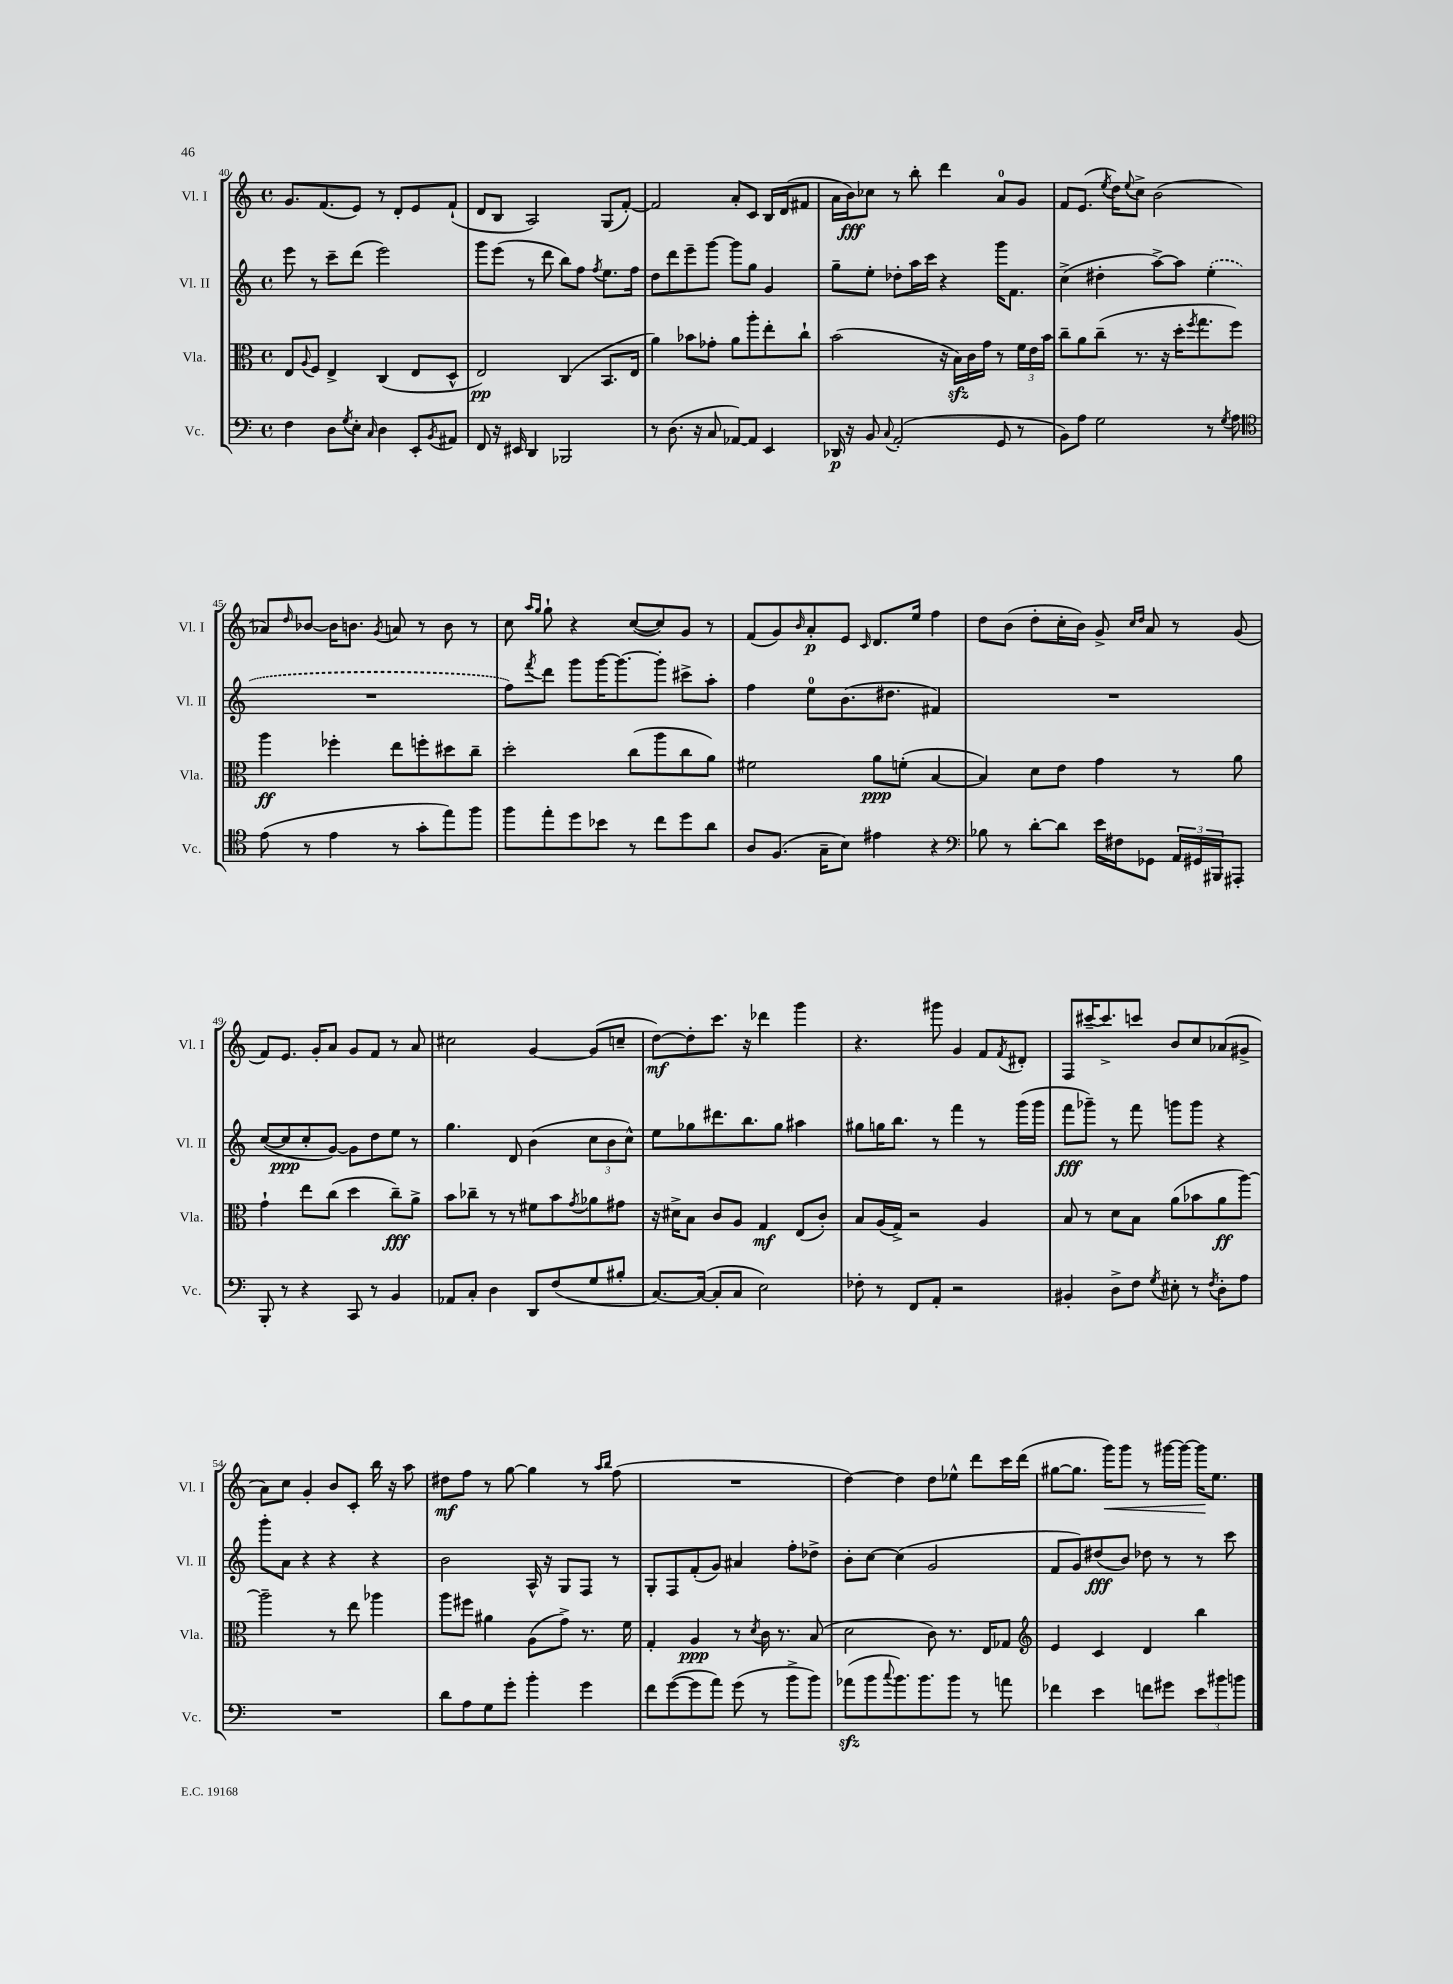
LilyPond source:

<<
\new StaffGroup <<
\new Staff = "s0" \with { instrumentName = "Vl. I" shortInstrumentName = "Vl. I" } {
    \clef treble \key c \major \defaultTimeSignature \time 4/4
    g'8. f'8.( e'8) r8 d'8-. e'8 f'8-!( |
    d'8 b8 a2) g8( f'8~-.) |
    f'2 a'8-. c'8 b16 d'16( fis'8 |
    a'16 b'16\fff) ces''8 r8 b''8-. d'''4 a'8-0 g'8 |
    f'8 e'8.( \acciaccatura { e''8 } d''16) \appoggiatura { e''8 } c''8-> b'2( |
    aes'8) \grace { d''16 } bes'8~ bes'16 b'8. \acciaccatura { g'8 } a'8 r8 b'8 r8 |
    c''8 \grace { a''16 g''16 } g''8-! r4 c''8~( c''8) g'8 r8 |
    f'8( g'8) \grace { b'16 } a'8-.\p e'8 \grace { c'16 } d'8. e''16 f''4 |
    d''8 b'8( d''8-. c''16-. b'16) g'8-> \grace { c''16 d''16 } a'8 r8 g'8( |
    f'8) e'8. g'16-. a'8 g'8 f'8 r8 a'8 |
    cis''2 g'4~ g'8( c''8-- |
    d''8~\mf) d''8-. c'''8. r16 des'''4 g'''4 |
    r4. gis'''8 g'4 f'8 \acciaccatura { f'8 } dis'8-. |
    f8 cis'''16~-- cis'''8.-> c'''8 b'8 c''8 aes'8( gis'8-> |
    a'8) c''8 g'4-. b'8 c'8-. b''16 r16 a''8 |
    dis''8\mf f''8 r8 g''8~ g''4 r8 \grace { a''16 b''16 } f''8( |
    R1 |
    d''4~) d''4 d''8 ees''8-^ d'''8 c'''16 d'''16( |
    gis''8~ gis''8. g'''16\<) g'''8 r8 gis'''16~ gis'''16~ gis'''16\! e''8. \bar "|." |
}
\new Staff = "s1" \with { instrumentName = "Vl. II" shortInstrumentName = "Vl. II" } {
    \clef treble \key c \major \defaultTimeSignature \time 4/4
    e'''8 r8 c'''8-- d'''8( e'''2) |
    g'''8 e'''8( r8 d'''8 b''8) f''8 \acciaccatura { f''8 } e''8. f''16 |
    d''8 d'''8 e'''8-- g'''8~ g'''8 g''8 g'4 |
    g''8-- e''8-. des''8-. a''16 c'''16 r4 g'''16 f'8. |
    c''4->( dis''4-. a''8~->) a''8 \once \slurDashed e''4-.( |
    R1 |
    f''8) \acciaccatura { f'''8 } d'''8 g'''8 g'''16~ g'''8.~ g'''8-. cis'''8-> a''8-. |
    f''4 e''8-0 b'8.( dis''8. fis'4) |
    R1 |
    c''8~( c''8\ppp c''8-. g'8~) g'8 d''8 e''8 r8 |
    g''4. d'8 b'4( \tuplet 3/2 { c''8 b'8 c''8-^) } |
    e''8 ges''8 dis'''8. b''8. ges''8 ais''4 |
    gis''8 g''16 b''8. r8 f'''4 r8 g'''16( g'''16 |
    f'''8\fff ges'''8--) r8 f'''8 g'''8 g'''8 r4 |
    g'''8-. a'8 r4 r4 r4 |
    b'2 a16-^ r16 g8 f8 r8 |
    g8-. f8 f'8-.( g'8) ais'4 f''8-. des''8-> |
    b'8-. c''8~ c''4( g'2 |
    f'8 g'8) dis''8\fff( b'8) des''8 r8 r8 c'''8 \bar "|." |
}
\new Staff = "s2" \with { instrumentName = "Vla." shortInstrumentName = "Vla." } {
    \clef alto \key c \major \defaultTimeSignature \time 4/4
    e8 \appoggiatura { a8 } f8 e4-> c4( e8 d8-^ |
    e2\pp) c4( b,8. e16 |
    a'4) bes'8 ges'8-. a'8 a''8-. e''8-. c''8-! |
    b'2( r16 b16\sfz) c'16 g'16 r8 \tuplet 3/2 { f'16 e'16 b'16 } |
    c''8-- a'8 c''8--( r8. r16 d''16-. \acciaccatura { f''8 } g''8. f''8) |
    a''4\ff fes''4-. e''8 f''8-. dis''8 c''8-- |
    d''2-. c''8( a''8 c''8 a'8) |
    fis'2 a'8\ppp f'8-.( b4~ |
    b4) d'8 e'8 g'4 r8 a'8 |
    g'4-! e''8 c''8( d''4 c''8--\fff) a'8-> |
    b'8 ces''8-- r8 r8 fis'8 b'8 \acciaccatura { g'8 } aes'8 gis'8 |
    r16 dis'16-> b8 c'8 a8 g4\mf e8( c'8-.) |
    b8 a16( g16->) r2 a4 |
    b8 r8 d'8 b8 a'8( bes'8 a'8\ff a''8~) |
    a''2-- r8 e''8 aes''4 |
    a''8 fis''8 ais'4 a8( g'8->) r8. f'16 |
    g4-. a4\ppp r8 \acciaccatura { d'8 } c'16 r8. b8( |
    d'2 c'8) r8. e16 ges8 |
    \clef treble e'4 c'4 d'4 b''4 \bar "|." |
}
\new Staff = "s3" \with { instrumentName = "Vc." shortInstrumentName = "Vc." } {
    \clef bass \key c \major \defaultTimeSignature \time 4/4
    f4 d8 \acciaccatura { g8 } e8-. \grace { c16 } d4 e,8-. \acciaccatura { b,8 } ais,8 |
    f,8 r16 eis,16 d,4 bes,,2 |
    r8 d8.( r16 c8 aes,8~) aes,8 e,4 |
    des,16\p r16 b,8 \appoggiatura { c8 } a,2-.( g,8 r8 |
    b,8) a8 g2 r8 \acciaccatura { g8 } a8 |
    \clef tenor e'8( r8 e'4 r8 g'8-. e''8) f''8 |
    f''8 e''8-. d''8 bes'8 r8 c''8 d''8 a'8 |
    a8 f8.( g16-- b8) eis'4 r4 |
    \clef bass bes8 r8 d'8~-. d'8 e'16 fis16 ges,8 \tuplet 3/2 { a,16 gis,16 bis,,16 } ais,,8-. |
    b,,8-. r8 r4 c,8 r8 b,4 |
    aes,8 c8-. d4 d,8 f8( g8 bis8-. |
    c8.~) c16~( c8-. c8 e2) |
    fes8-. r8 f,8 a,8-. r2 |
    bis,4-. d8-> f8 \acciaccatura { g8 } eis8-. r8 \acciaccatura { f8 } d8-. a8 |
    R1 |
    d'8 a8 g8 g'8-. b'4-. g'4 |
    f'8 g'8~( g'8 a'8) g'8( r8 b'8-> b'8) |
    aes'8\sfz( b'8 \appoggiatura { c''8 } b'8.) b'8. b'8 r8 a'8 |
    fes'4 e'4 f'8 gis'8 \tuplet 3/2 { e'8 bis'8 b'8 } \bar "|." |
}
>>
>>
\layout { \context { \Score currentBarNumber = #40 } }
